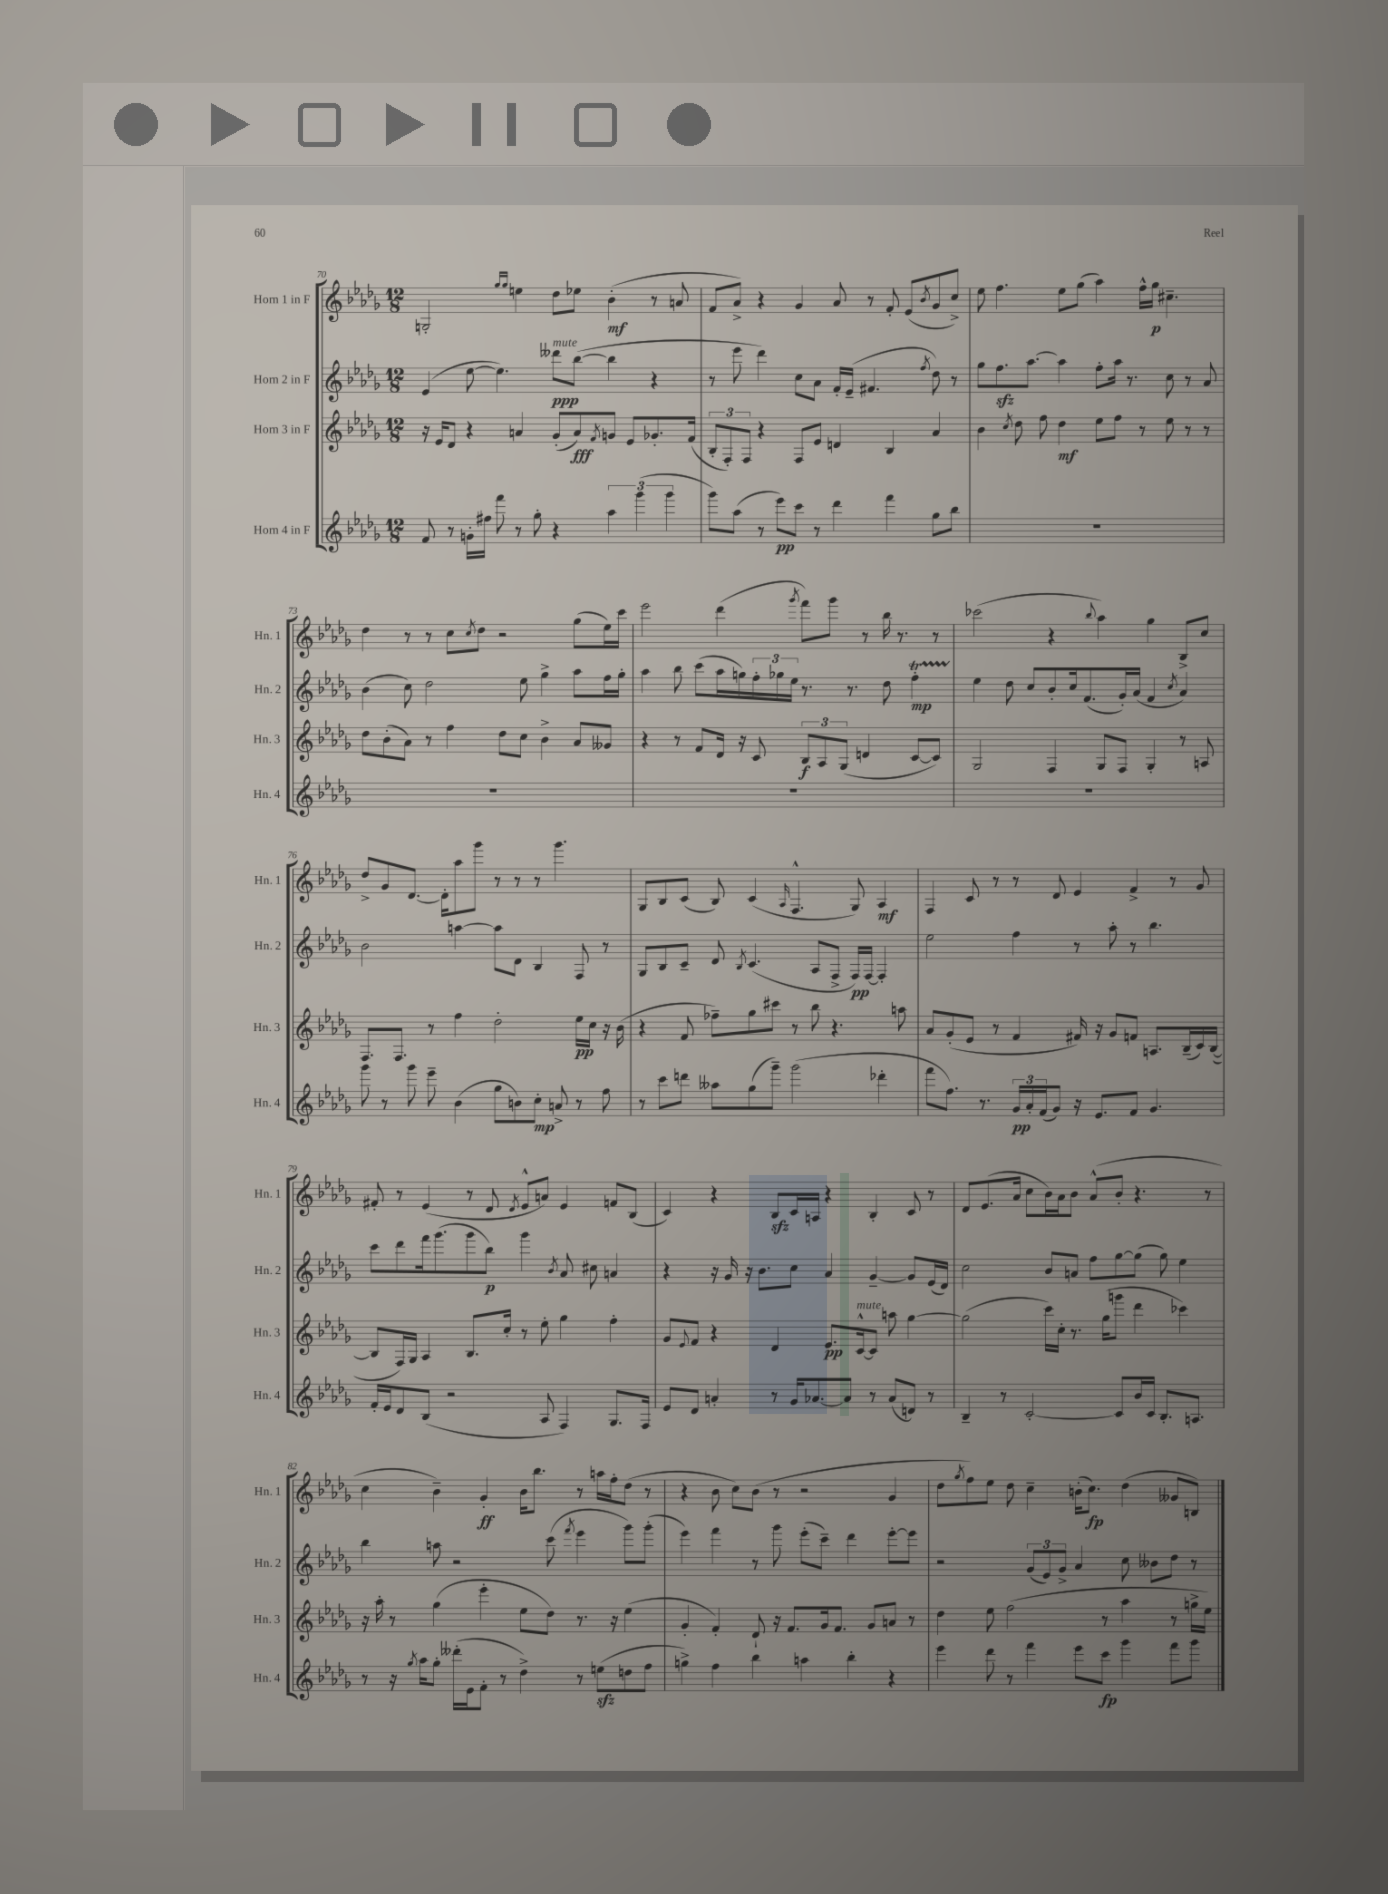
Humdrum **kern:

**kern	**dynam	**kern	**dynam	**kern	**dynam	**kern	**dynam
*part4	*part4	*part3	*part3	*part2	*part2	*part1	*part1
*staff4	*staff4	*staff3	*staff3	*staff2	*staff2	*staff1	*staff1
*I"Horn 4 in F	*	*I"Horn 3 in F	*	*I"Horn 2 in F	*	*I"Horn 1 in F	*
*I'Hn. 4	*	*I'Hn. 3	*	*I'Hn. 2	*	*I'Hn. 1	*
*clefG2	*	*clefG2	*	*clefG2	*	*clefG2	*
*k[b-e-a-d-g-]	*	*k[b-e-a-d-g-]	*	*k[b-e-a-d-g-]	*	*k[b-e-a-d-g-]	*
*M12/8	*	*M12/8	*	*M12/8	*	*M12/8	*
=70	=70	=70	=70	=70	=70	=70	=70
8f/	.	16r	.	(4e-/	.	2Gn'/	.
.	.	16e-/KL	.	.	.	.	.
8r	.	8d-/J	.	.	.	.	.
16gn'\LL	.	4r	.	[8ee-\	.	.	.
16ff#X\JJ	.	.	.	.	.	.	.
8fff\	.	.	.	4.ee-\])	.	.	.
.	.	.	.	.	.	16qqgg-/LL	.
.	.	.	.	.	.	16qqgg-/JJ	.
8r	.	4an/	.	.	.	4een\	.
8gg-'\	.	.	.	.	.	.	.
!	!	!	!	!LO:TX:a:i:t=mute	!	!	!
4r	.	(8g-'/L	.	8ddd--X\L	ppp	8dd-\L	.
.	.	8a/)	fff	([8bb-\J	.	8ee-X\J	.
.	.	8qf/	.	.	.	.	.
6aa-\	.	8gn/J	.	4bb-\]	.	(4b-'\	mf
.	.	8e-/L	.	.	.	.	.
(6ggg-\	.	.	.	.	.	.	.
.	.	8.g-X'/	.	4r	.	8r	.
6ggg-\	.	.	.	.	.	.	.
.	.	.	.	.	.	8an/	.
.	.	(16f/Jk	.	.	.	.	.
=71	=71	=71	=71	=71	=71	=71	=71
8ggg-\L)	.	12B-'/L	.	8r	.	8f/L	.
.	.	12F'/)	.	.	.	.	.
(8aa-\J	.	.	.	8eee-\	.	8a-^/J)	.
.	.	12F/J	.	.	.	.	.
8r	.	4r	.	4ddd-\)	.	4r	.
8eee-\L)	pp	.	.	.	.	.	.
8ccc\J	.	8F/L	.	8cc\L	.	4g-/	.
8r	.	8e-/J	.	8a-\J	.	.	.
4ddd-\	.	4dn/	.	16f'/LL	.	8a-/	.
.	.	.	.	(16e-~/JJ	.	.	.
.	.	.	.	4.f#X/	.	8r	.
4fff\	.	4B-/	.	.	.	8f'/	.
.	.	.	.	.	.	(8e-/L	.
.	.	.	.	8qff/	.	8qb-/	.
8gg-\L	.	4a-/	.	8dd-\)	.	8g-/	.
8bb-\J	.	.	.	8r	.	8cc^/J)	.
=72	=72	=72	=72	=72	=72	=72	=72
1.r	.	4b-\	.	8gg-\L	.	8ee-\	.
.	.	.	.	8.ffzz\	.	4.ff\	.
.	.	8qcc/	.	.	.	.	.
.	.	8dd-\	.	.	.	.	.
.	.	.	.	[8.aa-\J	.	.	.
.	.	8ff\	.	.	.	.	.
.	.	4dd-\	mf	4aa-\]	.	8ee-\L	.
.	.	.	.	.	.	(8gg-\J	.
.	.	8ee-\L	.	8ff'\L	.	4aa-\)	.
.	.	8ff\J	.	16aa-\Jk	.	.	.
.	.	.	.	8.r	.	.	.
.	.	8r	.	.	.	16ff^^\LL	.
.	.	.	.	.	.	16gg-\JJ	p
.	.	8ee-\	.	8cc\	.	4.cc#X~\	.
.	.	8r	.	8r	.	.	.
.	.	8r	.	8a-/	.	.	.
!!LO:LB:g=z
=73	=73	=73	=73	=73	=73	=73	=73
1.r	.	8dd-\L	.	(4b-\	.	4dd-\	.
.	.	(8b-'\	.	.	.	.	.
.	.	8a-\J)	.	8cc\)	.	8r	.
.	.	8r	.	2dd-\	.	8r	.
.	.	4ff\	.	.	.	8cc\L	.
.	.	.	.	.	.	8qcc/	.
.	.	.	.	.	.	8dd-\J	.
.	.	8dd-\L	.	.	.	2r	.
.	.	8cc\J	.	8ee-\	.	.	.
.	.	4b-^\	.	4gg-^\	.	.	.
.	.	8a-/L	.	8aa-\L	.	(8gg-\L	.
.	.	8g--X/J	.	16ff\L	.	16ee-\L)	.
.	.	.	.	16gg-'\JJ	.	16ccc\JJ	.
=74	=74	=74	=74	=74	=74	=74	=74
1.r	.	4r	.	4aa-\	.	2eee-\	.
.	.	8r	.	8bb-\	.	.	.
.	.	8f/L	.	(8ccc\L	.	.	.
.	.	16d-/Jk	.	16aa-\L	.	(4ddd-\	.
.	.	16r	.	16ggn\)	.	.	.
.	.	8c/	.	24ff'\	.	.	.
.	.	.	.	24gg-X\	.	.	.
.	.	.	.	24ee-\JJ	.	.	.
.	.	.	.	.	.	8qggg-/	.
.	.	12B-/L	f	8.r	.	8fff\L)	.
.	.	12A-/	.	.	.	.	.
.	.	.	.	.	.	8ggg-\J	.
.	.	(12G-/J	.	.	.	.	.
.	.	.	.	8.r	.	.	.
.	.	4dn/	.	.	.	8r	.
.	.	.	.	8dd-\	.	16bb-\	.
.	.	.	.	.	.	8.r	.
.	.	[8c/L	.	4fft'\	mp	.	.
.	.	8c/J])	.	.	.	8r	.
=75	=75	=75	=75	=75	=75	=75	=75
1.r	.	2G-/	.	4ee-\	.	(2ccc-X\	.
.	.	.	.	8dd-\	.	.	.
.	.	.	.	8cc/L	.	.	.
.	.	4F/	.	8b-'/	.	4r	.
.	.	.	.	16cc/k	.	.	.
.	.	.	.	(8.f/	.	.	.
.	.	.	.	.	.	8qqbb-/	.
.	.	8G-/L	.	.	.	4aa-\)	.
.	.	8F/J	.	16g-'/L)	.	.	.
.	.	.	.	(16a-/JJ	.	.	.
.	.	4G-'/	.	4f/	.	4gg-\	.
.	.	.	.	8qcc/	.	.	.
.	.	8r	.	4a-/)	.	8B-^/L	.
.	.	8An/	.	.	.	8cc/J	.
!!LO:LB:g=z
=76	=76	=76	=76	=76	=76	=76	=76
8ggg-\	.	8.F/L	.	2b-\	.	8dd-^/L	.
8r	.	.	.	.	.	8g-/	.
.	.	8.F/J	.	.	.	.	.
8ggg-\	.	.	.	.	.	[8.d-/J	.
8eee-~\	.	8r	.	.	.	.	.
.	.	.	.	.	.	16d-'\KL]	.
(4b-\	.	4ff\	.	[4aan\	.	8aa-\	.
.	.	.	.	.	.	8ggg-\J	.
8gg-\L	.	2dd-'\	.	8aa\L]	.	8r	.
8bn\)	.	.	.	8d-\J	.	8r	.
8cc'\J	mp	.	.	4B-/	.	8r	.
8an^/	.	.	.	.	.	4.ggg-\	.
8r	.	16ee-\LL	pp	8F/	.	.	.
.	.	16cc\JJ	.	.	.	.	.
8ff\	.	16r	.	8r	.	.	.
.	.	(16b-\	.	.	.	.	.
=77	=77	=77	=77	=77	=77	=77	=77
8r	.	4r	.	8G-/L	.	8G-/L	.
8ccc\L	.	.	.	8B-/	.	8B-/	.
8dddn\J	.	8f/	.	8c~/J	.	(8c/J	.
8aa--X\L	.	8ff-X~\L)	.	8d-/	.	8B-/)	.
.	.	.	.	8qB-/	.	.	.
(8gg-\	.	8gg-\	.	(4.c/	.	(4c/	.
8ggg-~\J)	.	8ccc#X\J	.	.	.	.	.
.	.	.	.	.	.	16qqA-/	.
(2ggg-\	.	8r	.	.	.	4.F^^/	.
.	.	8bb-\	.	8A-/L	.	.	.
.	.	4.r	.	8F^/J	.	.	.
.	.	.	.	16F/LL)	pp	8G-/)	.
.	.	.	.	[16F/JJ	.	.	.
4ddd-X'\	.	.	.	4F'/]	.	4A-/	mf
.	.	8aan\	.	.	.	.	.
=78	=78	=78	=78	=78	=78	=78	=78
8fff\L	.	8a-/L	.	2ee-\	.	4F/	.
8.ff\J)	.	(8g-'/	.	.	.	.	.
.	.	8e-/J	.	.	.	8c/	.
8.r	.	.	.	.	.	.	.
.	.	8r	.	.	.	8r	.
24g-/LL	pp	4f/	.	4ff\	.	8r	.
24a-'/	.	.	.	.	.	.	.
(24f/J	.	.	.	.	.	.	.
8g-/J)	.	.	.	.	.	8d-/	.
16r	.	16f#X/)	.	8r	.	4e-/	.
8.e-/L	.	16r	.	.	.	.	.
.	.	8g-/L	.	8aa-'\	.	.	.
8f/J	.	8fn/J	.	8r	.	4f^/	.
4.g-/	.	8.An/L	.	4.bb-\	.	.	.
.	.	.	.	.	.	8r	.
.	.	(16B-~/L	.	.	.	.	.
.	.	16c/)	.	.	.	8g-/	.
.	.	([16B-/JJ	.	.	.	.	.
!!LO:LB:g=z
=79	=79	=79	=79	=79	=79	=79	=79
16f'/LL	.	8B-/L]	.	8ccc\L	.	8f#X'/	.
16e-/J	.	.	.	.	.	.	.
8d-/	.	16F/L)	.	8ddd-\	.	8r	.
.	.	16G-/JJ	.	.	.	.	.
(8B-/J	.	4A-/	.	16fff\k	.	(4e-/	.
.	.	.	.	(8.ggg-\	.	.	.
2r	.	.	.	.	.	.	.
.	.	8.B-/L	.	8ggg-\	.	8r	.
.	.	.	.	8bb-\J)	p	8d-/	.
.	.	16cc'/Jk	.	.	.	.	.
.	.	.	.	.	.	8qd-/	.
.	.	8r	.	4ggg-\	.	8e-^^/L	.
8A-/	.	8ee-'\	.	.	.	8an/J)	.
.	.	.	.	8qb-/	.	.	.
4F/)	.	4gg-\	.	8a-/	.	4e-/	.
.	.	.	.	8cc#X\	.	.	.
8.G-/L	.	4ff'\	.	4an/	.	8fn/L	.
.	.	.	.	.	.	(8B-/J	.
16F/Jk	.	.	.	.	.	.	.
=80	=80	=80	=80	=80	=80	=80	=80
8e-/L	.	8g-/L	.	4r	.	4c/)	.
.	.	8qqe-/	.	.	.	.	.
8d-/J	.	8f/J	.	.	.	.	.
4an'/	.	4r	.	16r	.	4r	.
.	.	.	.	16g-/	.	.	.
.	.	.	.	16r	.	.	.
.	.	.	.	8.b-\L	.	.	.
8r	.	4d-/	.	.	.	8B-zz/L	.
16g-/KL	.	.	.	8cc\J	.	16c/L	.
[8.a-X/	.	.	.	.	.	16An/JJ	.
.	.	8.e-/L	pp	4a-/	.	4r	.
8a-/J]	.	.	.	.	.	.	.
!	!	!LO:TX:a:i:t=mute	!	!	!	!	!
.	.	[16c^^/k	.	.	.	.	.
8r	.	8c/J]	.	[4g-~/	.	4B-'/	.
(8a-/L	.	8aan\	.	.	.	.	.
8dn/J)	.	[4gg-\	.	8g-/L]	.	8c/	.
8r	.	.	.	(16e-/L	.	8r	.
.	.	.	.	16d-/JJ)	.	.	.
=81	=81	=81	=81	=81	=81	=81	=81
4B-~/	.	(2gg-\]	.	2cc\	.	8d-/L	.
.	.	.	.	.	.	(8.e-/	.
8r	.	.	.	.	.	.	.
.	.	.	.	.	.	16a-/Jk	.
[2c'/	.	.	.	.	.	8cc\L	.
.	.	16ccc\LL)	.	8b-/L	.	16b-\L)	.
.	.	16cc'\JJ	.	.	.	16a-\J	.
.	.	8.r	.	8an/J	.	8b-\J	.
.	.	.	.	8ff\L	.	(8a-^^/L	.
.	.	(16gg-\KL	.	.	.	.	.
8c/L]	.	8gggn\J	.	[8gg-\	.	8b-'/J	.
16b-/L	.	4ddd-\	.	(8gg-\J]	.	4.r	.
16c/JJ	.	.	.	.	.	.	.
8.B-'/L	.	.	.	8gg-\)	.	.	.
.	.	4ccc-X\)	.	4ee-\	.	.	.
8.An/J	.	.	.	.	.	.	.
.	.	.	.	.	.	8r	.
!!LO:LB:g=z
=82	=82	=82	=82	=82	=82	=82	=82
8r	.	16r	.	4bb-\	.	4cc\	.
.	.	16aa-'\	.	.	.	.	.
16r	.	8r	.	.	.	.	.
8qgg-/	.	.	.	.	.	.	.
16aa-\KL	.	.	.	.	.	.	.
8gg-'\J	.	(4gg-\	.	8aan\	.	4b-~\)	.
(16ddd--X'\LL	.	.	.	2r	.	.	.
16e-\J	.	.	.	.	.	.	.
8f'\J	.	4eee-'\	.	.	.	4g-'/	ff
8r	.	.	.	.	.	.	.
4dd-^\)	.	8ee-\L	.	.	.	16b-\KL	.
.	.	.	.	.	.	8.bb-\J	.
.	.	8dd-\J)	.	(8ccc\	.	.	.
.	.	.	.	8qfff/	.	.	.
8r	.	8.r	.	4eee-\	.	8r	.
(8eenzz\L	.	.	.	.	.	16aan\LL	.
.	.	16r	.	.	.	16ff'\J	.
8ddn\	.	(4ee-\	.	8ggg-\L)	.	(8dd-\J	.
8ff\J	.	.	.	(8ggg-'\J	.	8r	.
=83	=83	=83	=83	=83	=83	=83	=83
4ggn^\)	.	4g-'/	.	4eee-\)	.	4r	.
4ff\	.	4f'/)	.	4fff\	.	8b-\	.
.	.	.	.	.	.	8cc\L)	.
4bb-\	.	8d-`/	.	8r	.	(8b-\J	.
.	.	16r	.	8ggg-\	.	8r	.
.	.	8.f/L	.	.	.	.	.
4aan\	.	.	.	(8eee-'\L	.	2r	.
.	.	16g-/k	.	8ccc~\J)	.	.	.
.	.	8.f/J	.	.	.	.	.
4bb-'\	.	.	.	4ddd-\	.	.	.
.	.	8g-/L	.	.	.	.	.
4r	.	8an/J	.	[8eee-'\L	.	4g-/	.
.	.	8r	.	8eee-\J]	.	.	.
=84	=84	=84	=84	=84	=84	=84	=84
4eee-\	.	4dd-\	.	2r	.	8dd-\L	.
.	.	.	.	.	.	8qgg-/	.
.	.	.	.	.	.	8ff\)	.
8ddd-\	.	8ee-\	.	.	.	8ee-\J	.
8r	.	(2ff\	.	.	.	8dd-\	.
4fff\	.	.	.	(12g-/L	.	4cc~\	.
.	.	.	.	12e-/)	.	.	.
.	.	.	.	12g-^/J	.	.	.
8eee-\L	.	.	.	4a-/	.	(16bn'\KL	.
.	.	.	.	.	.	8.cc\J)	fp
8ccc\J	fp	8r	.	.	.	.	.
4ggg-\	.	4aa-\	.	8cc\	.	(4dd-\	.
.	.	.	.	8b--X\L	.	.	.
8fff\L	.	8r	.	8dd-\J	.	8g--X/L	.
8ggg-\J	.	16ggn^\LL	.	8r	.	8Bn/J)	.
.	.	16ee-\JJ)	.	.	.	.	.
==	==	==	==	==	==	==	==
*-	*-	*-	*-	*-	*-	*-	*-
